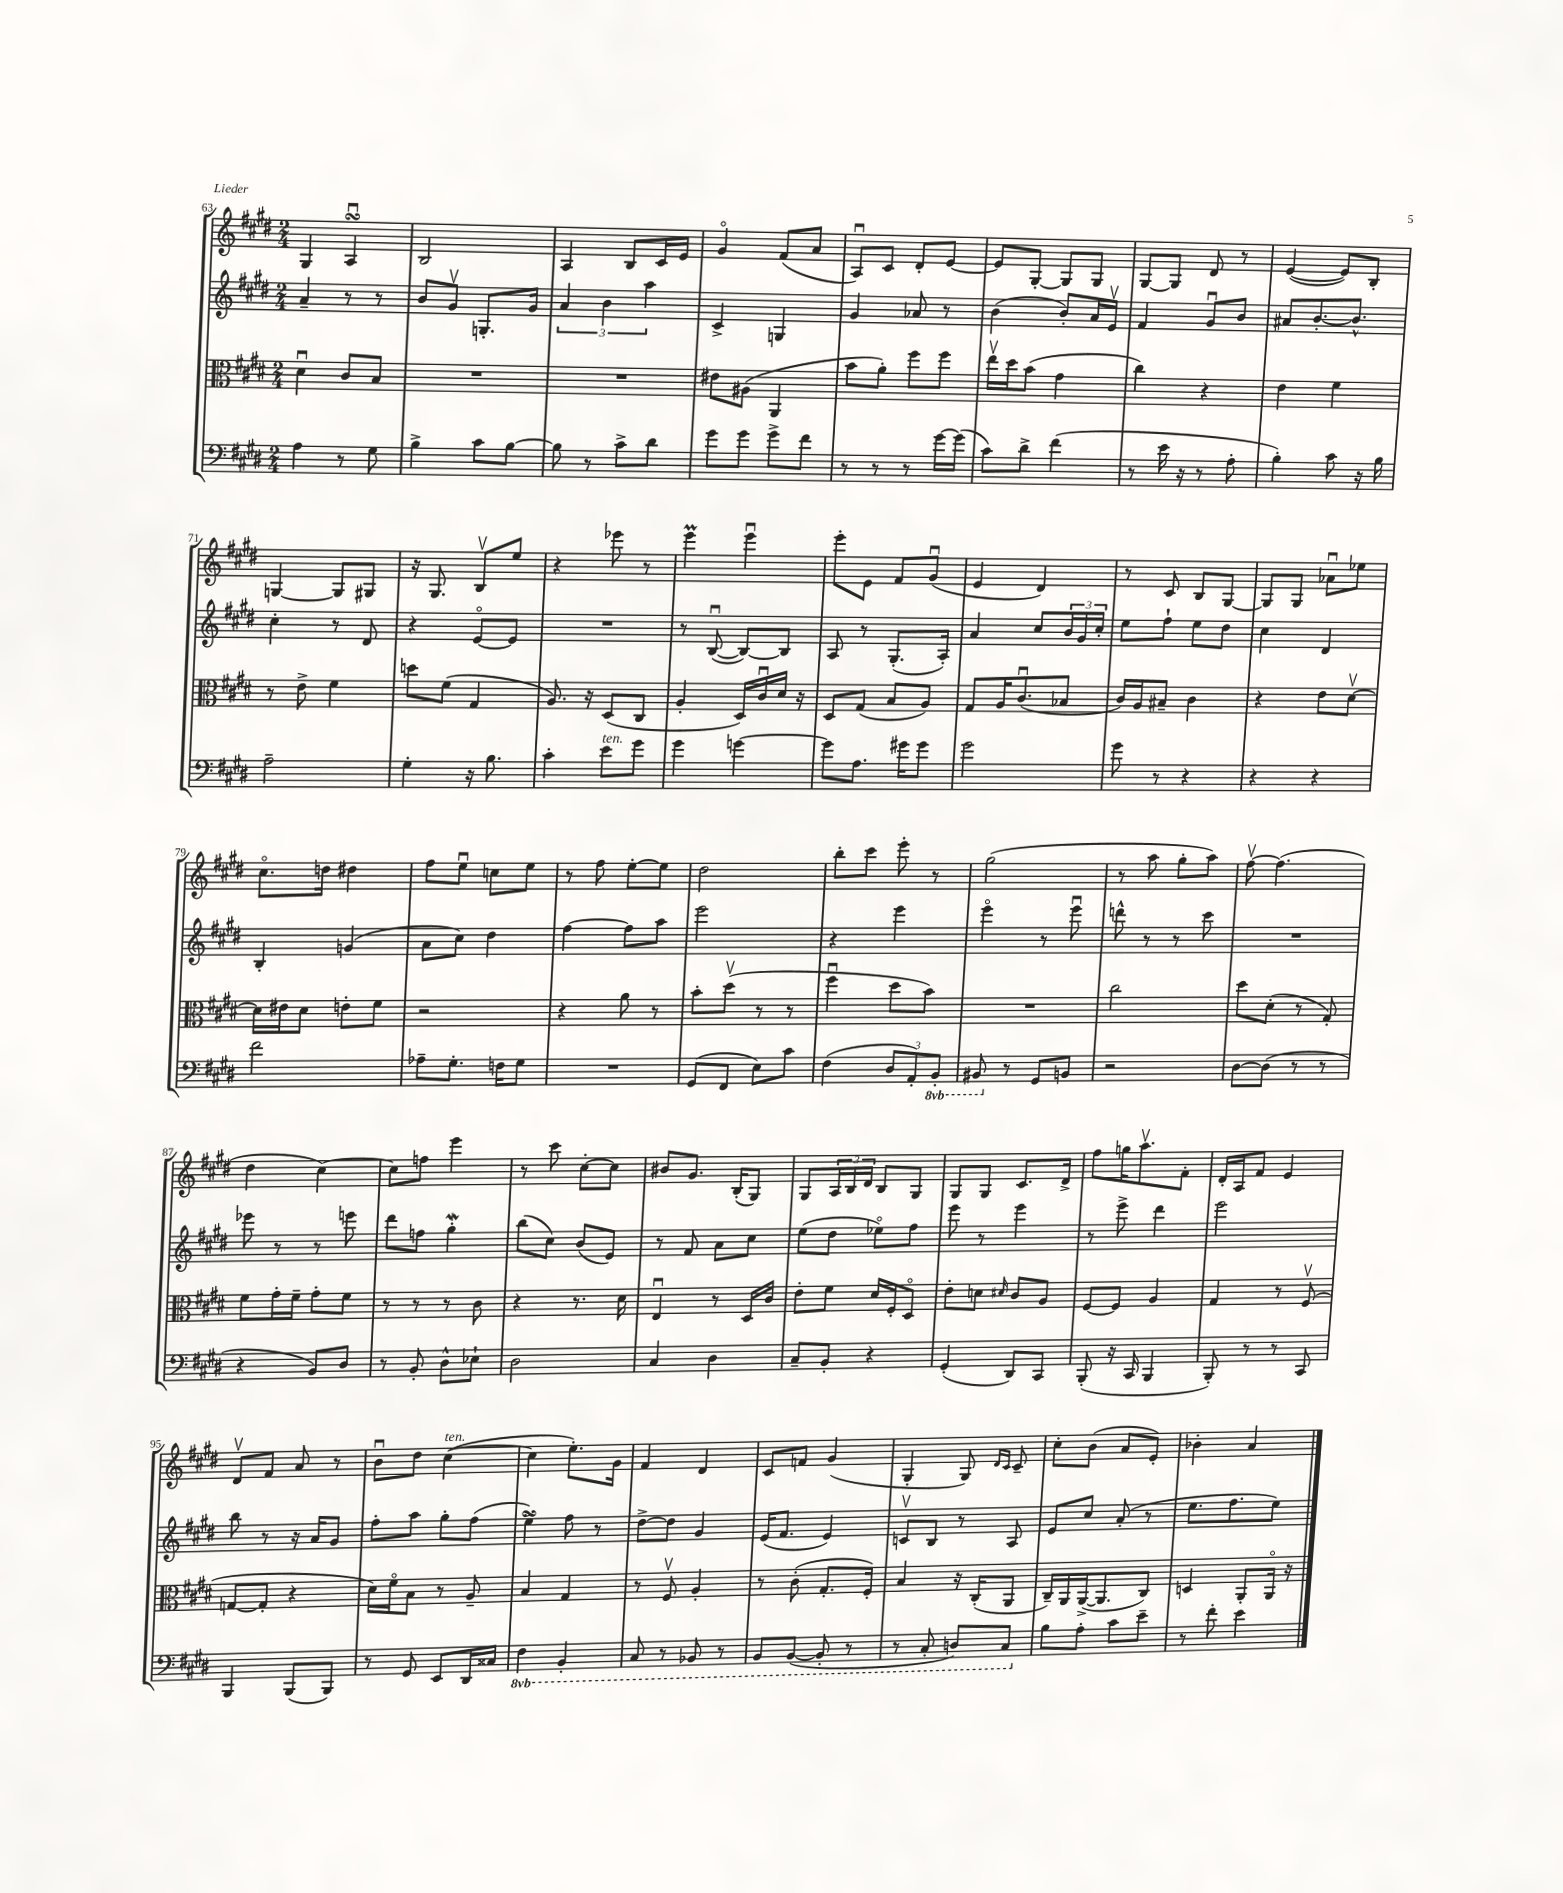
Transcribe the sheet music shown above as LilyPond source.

<<
\new StaffGroup <<
\new Staff = "s0" {
    \clef treble \key e \major \numericTimeSignature \time 2/4
    gis4 a4\downbow\turn |
    b2 |
    a4 b8 cis'16 e'16 |
    gis'4\flageolet fis'8( a'8 |
    a8\downbow) cis'8 dis'8-. e'8~ |
    e'8 gis8~-. gis8 gis8 |
    gis8~ gis8 dis'8 r8 |
    e'4~( e'8) b8-. |
    g4~ g8 gis8 |
    r16 gis8. b8\upbow e''8 |
    r4 ees'''8 r8 |
    e'''4\prall e'''4\downbow |
    e'''8-. e'8 fis'8 gis'8\downbow( |
    e'4 dis'4) |
    r8 cis'8 b8 gis8~ |
    gis8 gis8 aes'8\downbow ees''8 |
    cis''8.\flageolet d''16 dis''4 |
    fis''8 e''8\downbow c''8 e''8 |
    r8 fis''8 e''8~-. e''8 |
    dis''2 |
    b''8-. cis'''8 e'''8-. r8 |
    gis''2( |
    r8 a''8 gis''8-. a''8) |
    fis''8~\upbow fis''4.( |
    dis''4 cis''4~) |
    cis''8 f''8 e'''4 |
    r8 cis'''8 cis''8~-. cis''8 |
    bis'8 gis'8. b16-.( gis8) |
    gis8 \tuplet 3/2 { a16 b16 dis'16 } b8 gis8 |
    gis8 gis8 cis'8. dis'16-> |
    fis''8 g''16 a''8.\upbow fis'8-. |
    dis'16-. a16 fis'8 e'4 |
    dis'8\upbow fis'8 a'8 r8 |
    b'8\downbow dis''8 cis''4~^\markup { \italic "ten." }( |
    cis''4 e''8.-.) gis'16 |
    fis'4 dis'4 |
    cis'8 f'8 gis'4( |
    gis4-. gis8) \grace { dis'16 cis'16 } cis'8-- |
    cis''8-. b'8( a'8 e'8-.) |
    bes'4-. a'4 \bar "|." |
}
\new Staff = "s1" {
    \clef treble \key e \major \numericTimeSignature \time 2/4
    a'4-- r8 r8 |
    b'8 gis'8\upbow g8.-. gis'16 |
    \tuplet 3/2 { a'4 b'4 a''4 } |
    cis'4-> g4 |
    gis'4 aes'8 r8 |
    b'4( b'8-.) a'16 e'16\upbow |
    fis'4 gis'8\downbow b'8 |
    ais'8 b'8.~-. b'8.-^ |
    cis''4-. r8 dis'8 |
    r4 e'8~\flageolet e'8 |
    R2 |
    r8 b8~\downbow( b8~) b8 |
    a8 r8 gis8.-.( a16-.) |
    a'4 cis''8 \tuplet 3/2 { b'16 gis'16 cis''16-. } |
    e''8 fis''8-! e''8 dis''8 |
    cis''4 dis'4 |
    b4-. g'4( |
    a'8 cis''8) dis''4 |
    fis''4~ fis''8 a''8 |
    e'''2 |
    r4 e'''4 |
    e'''4\flageolet r8 e'''8\downbow |
    d'''8-^ r8 r8 cis'''8 |
    R2 |
    ees'''8 r8 r8 e'''8 |
    dis'''8 f''8 gis''4-.\mordent |
    b''8( cis''8) b'8( e'8) |
    r8 fis'8 a'8 cis''8 |
    e''8( dis''8 ees''8\flageolet) fis''8 |
    e'''8 r8 e'''4 |
    r8 e'''8-> dis'''4 |
    e'''2 |
    b''8 r8 r16 a'16 gis'8 |
    fis''8-. a''8 gis''8-. fis''8( |
    e''4->\turn) fis''8 r8 |
    dis''8~-> dis''8 gis'4 |
    e'16( fis'8. e'4) |
    c'8\upbow b8 r8 a8 |
    e'8 cis''8 a'8-.( r8 |
    e''8. fis''8. e''8) \bar "|." |
}
\new Staff = "s2" {
    \clef alto \key e \major \numericTimeSignature \time 2/4
    dis'4\downbow cis'8 b8 |
    R2 |
    R2 |
    eis'8 ais8( a,4 |
    b'8 a'8-.) fis''8 fis''8 |
    e''16\upbow dis''16 b'8( gis'4 |
    cis''4) r4 |
    e'4 fis'4 |
    r8 e'8-> fis'4 |
    d''8 fis'8( gis4 |
    a8.) r16 dis8( cis8 |
    a4-. dis16) cis'16\downbow dis'16 r16 |
    dis8 gis8( b8 a8) |
    gis8 a16 cis'8.\downbow( bes8 |
    cis'16) a16 bis8-- cis'4 |
    r4 e'8 dis'8~\upbow |
    dis'16 eis'16 dis'8 e'8-. fis'8 |
    r2 |
    r4 a'8 r8 |
    b'8-. dis''8\upbow( r8 r8 |
    fis''4\downbow dis''8 b'8) |
    R2 |
    cis''2 |
    dis''8 dis'8-.( r8 gis8-.) |
    fis'8 gis'16-. fis'16-- gis'8-. fis'8 |
    r8 r8 r8 cis'8 |
    r4 r8. dis'16 |
    e4\downbow r8 dis16 cis'16 |
    e'8-. fis'8 dis'16 fis16-. dis8\flageolet |
    e'8-. d'8 \grace { dis'16 } cis'8 a8 |
    fis8~ fis8 a4 |
    gis4 r8 fis8\upbow( |
    g8~ g8-. r4 |
    dis'16) fis'16\flageolet b8 r8 a8-- |
    b4 gis4 |
    r8 fis8\upbow a4-. |
    r8 cis'8-.( gis8.-. fis16-.) |
    b4 r16 cis16-.( a,8 |
    cis16--) a,16 a,16~->( a,8. cis8) |
    d4 a,8-. a,16\flageolet r16 \bar "|." |
}
\new Staff = "s3" {
    \clef bass \key e \major \numericTimeSignature \time 2/4 \set Staff.ottavationMarkups = #ottavation-simple-ordinals
    a4 r8 gis8 |
    b4-> cis'8 b8~ |
    b8 r8 cis'8-> dis'8 |
    gis'8 gis'8 gis'8-> fis'8 |
    r8 r8 r8 gis'16~ gis'16( |
    cis'8) dis'8-> fis'4( |
    r8 e'16 r16 r8 a8-. |
    b4-.) cis'8 r16 b16 |
    a2-- |
    gis4-. r16 b8. |
    cis'4-. e'8^\markup { \italic "ten." } gis'8 |
    gis'4 g'4~ |
    g'8 a8. gis'16 gis'8 |
    gis'2 |
    gis'8 r8 r4 |
    r4 r4 |
    fis'2 |
    aes8-- gis8.-. f16 gis8 |
    R2 |
    gis,8( fis,8 e8) cis'8 |
    fis4( \tuplet 3/2 { dis8 a,8-.) \ottava #-1 b,,8-. } |
    bis,,8 \ottava #0 r8 gis,8 b,!8 |
    r2 |
    dis8~ dis8( r8 r8 |
    r4 b,8) dis8 |
    r8 b,8-. dis8-^ ees8-! |
    dis2 |
    cis4 dis4 |
    cis8-- b,8-. r4 |
    gis,4-.( dis,8) cis,8 |
    b,,8-.( r16 cis,16 b,,4 |
    b,,8-.) r8 r8 cis,8 |
    b,,4 b,,8( b,,8) |
    r8 gis,8 e,8 dis,16 cisis16 |
    \ottava #-1 fis,4 b,,4-. |
    cis,8 r8 bes,,8 r8 |
    b,,8 b,,8~( b,,8-. r8 |
    r8 cis,8-. d,8) cis,8 \ottava #0 |
    b8 a8-. cis'8 e'8-- |
    r8 fis'8-. e'4 \bar "|." |
}
>>
>>
\layout { \context { \Score currentBarNumber = #63 } }
